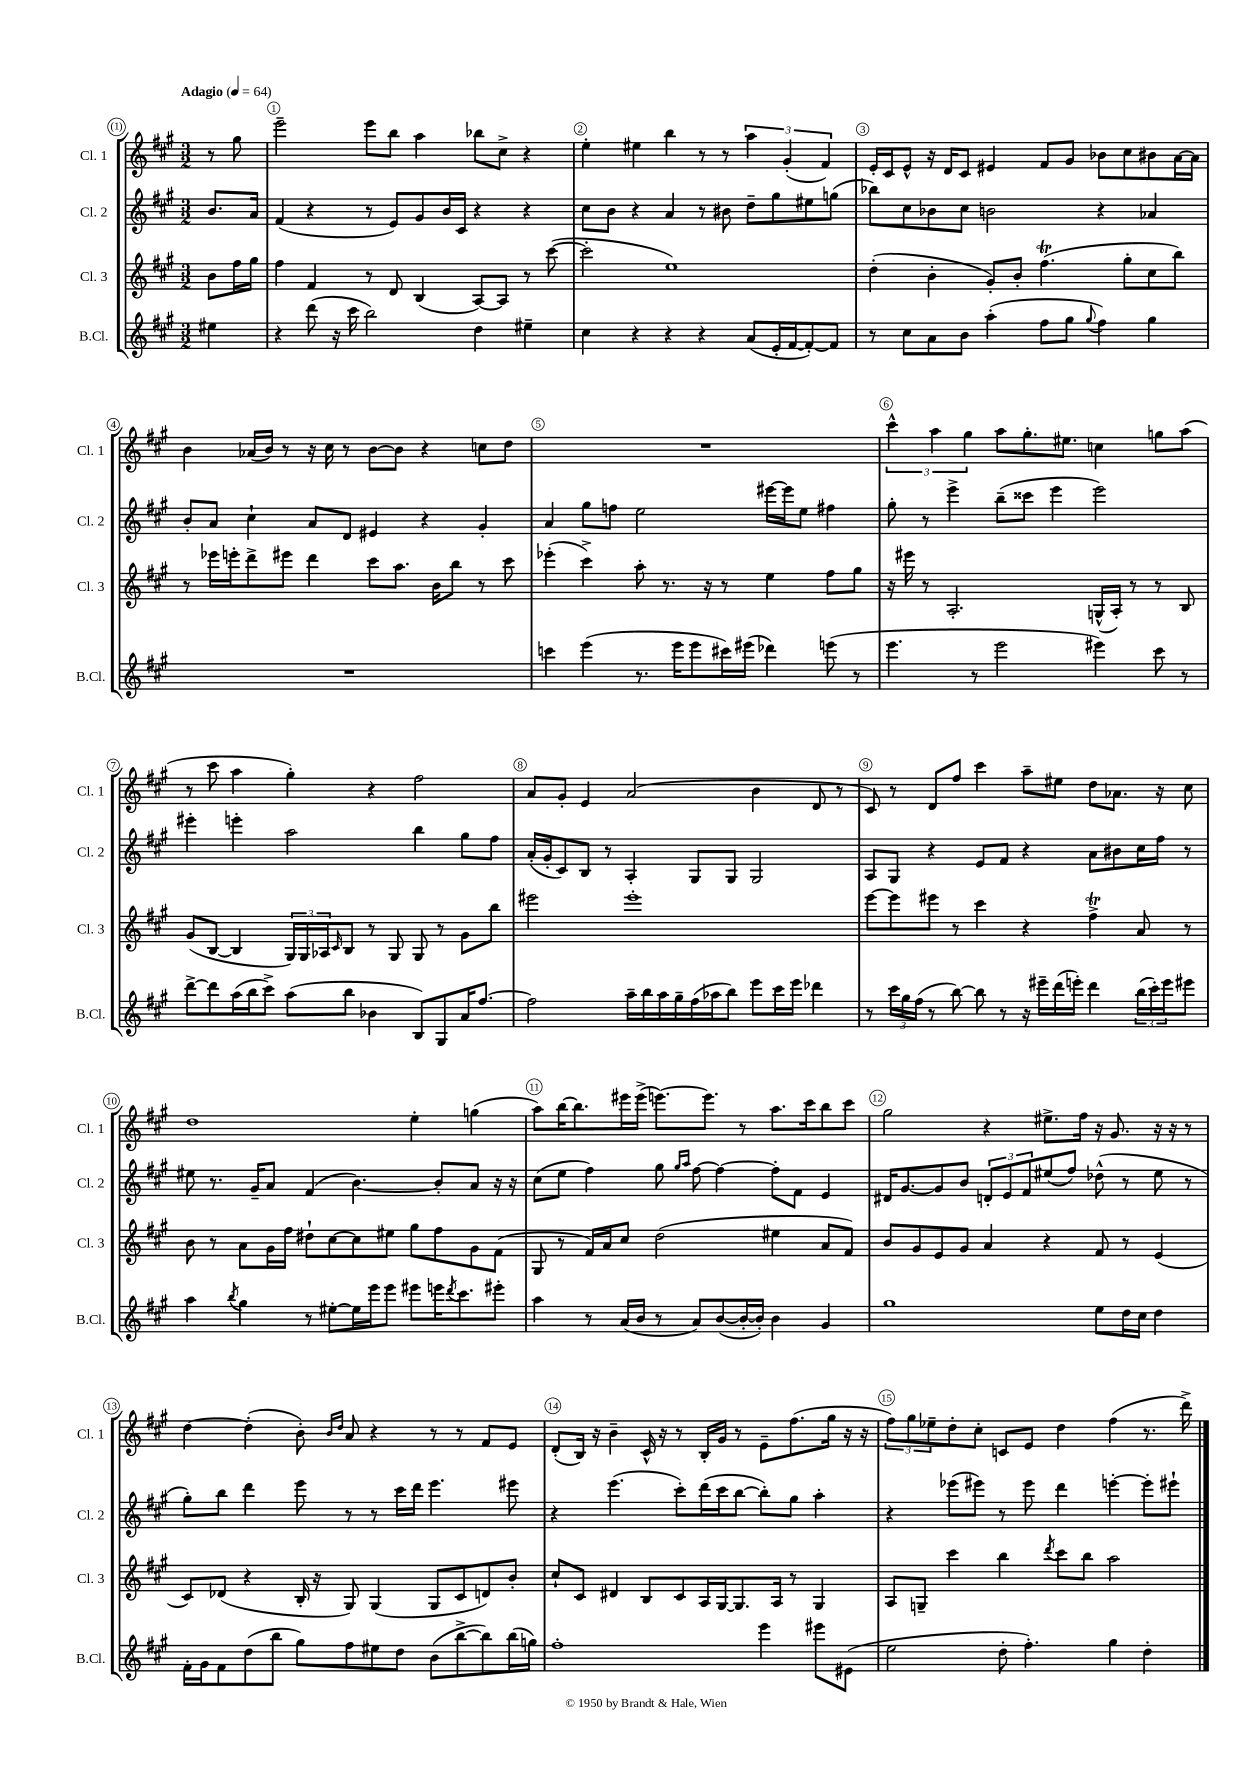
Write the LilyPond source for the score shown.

<<
\new StaffGroup <<
\new Staff = "s0" \with { instrumentName = "Cl. 1" shortInstrumentName = "Cl. 1" } {
    \clef treble \key a \major \numericTimeSignature \time 3/2 \partial 4 \tempo "Adagio" 4 = 64
    r8 gis''8 |
    e'''2-- e'''8 b''8 a''4 bes''8 cis''8-> r4 |
    e''4-. eis''4 b''4 r8 r8 \tuplet 3/2 { a''4 gis'4-.( fis'4) } |
    e'16-. cis'16 e'8-^ r16 d'16 cis'8 eis'4 fis'8 gis'8 bes'8 cis''8 bis'8 a'16~ a'16 |
    b'4 aes'16( b'16) r8 r16 cis''16 r8 b'8~ b'8 r4 c''8 d''8 |
    R1. |
    \tuplet 3/2 { cis'''4-^ a''4 gis''4 } a''8 gis''8.-. eis''8. c''4 g''8 a''8( |
    r8 cis'''8 a''4 gis''4-.) r4 fis''2 |
    a'8 gis'8-. e'4 a'2( b'4 d'8 r8 |
    cis'8) r8 d'8 fis''8 cis'''4 a''8-- eis''8 d''8 aes'8. r16 cis''8 |
    d''1 e''4-. g''4( |
    a''8) b''16~ b''8. eis'''16 eis'''16->( e'''8.~) e'''8. r8 a''8. cis'''16 b''8 cis'''8 |
    gis''2 r4 eis''8.-> fis''16 r16 gis'8. r16 r16 r8 |
    d''4~ d''4-.( b'8-.) \grace { b'16 d''16 } a'8 r4 r8 r8 fis'8 e'8 |
    d'8-.( b16) r16 b'4-- cis'16-^ r16 r8 b16-. gis'16 r8 e'8-- fis''8.( gis''16 r16 r16 |
    \tuplet 3/2 { fis''8) gis''8 ees''8-- } d''8-. cis''8-. c'8 e'8 d''4 fis''4( r8. d'''16->) \bar "|." |
}
\new Staff = "s1" \with { instrumentName = "Cl. 2" shortInstrumentName = "Cl. 2" } {
    \clef treble \key a \major \numericTimeSignature \time 3/2 \partial 4
    b'8. a'16 |
    fis'4( r4 r8 e'8) gis'8 b'16 cis'16 r4 r4 |
    cis''8 b'8 r4 a'4 r8 bis'8 d''8-- gis''8 eis''8 g''8( |
    bes''8) cis''8 bes'8 cis''8 b'2 r4 aes'4 |
    b'8-. a'8 cis''4-! a'8 d'8 eis'4 r4 gis'4-. |
    a'4 gis''8 f''8 e''2 eis'''16~ eis'''16 e''8 fis''4 |
    gis''8-. r8 e'''4-> b''8--( cisis'''8 e'''4 e'''2) |
    eis'''4-. e'''4-. a''2 b''4 gis''8 fis''8 |
    a'16-.( gis'16-. cis'8) b8 r8 a4-. gis8 gis8 gis2 |
    a8 gis8 r4 e'8 fis'8 r4 a'8 bis'8 cis''16 fis''16 r8 |
    eis''8 r8. gis'16-- a'8 fis'4( b'4.~) b'8-. a'8 r16 r16 |
    cis''8( e''8 fis''4) gis''8 \grace { gis''16 a''16 } fis''8~ fis''4~ fis''8-. fis'8 e'4 |
    dis'16 gis'8.~ gis'8 b'8 \tuplet 3/2 { d'8-. e'8 fis'8 } eis''8( fis''8) des''8-^( r8 eis''8 r8 |
    gis''8-.) b''8 d'''4 e'''8 r8 r8 cis'''16 d'''16 e'''4. eis'''8 |
    r4 e'''4.( cis'''8-.) d'''16( cis'''16 b''8~ b''8-.) gis''8 a''4-. |
    r4 ees'''8( eis'''8) r8 eis'''8 d'''4 e'''4~-. e'''8-. eis'''8-! \bar "|." |
}
\new Staff = "s2" \with { instrumentName = "Cl. 3" shortInstrumentName = "Cl. 3" } {
    \clef treble \key a \major \numericTimeSignature \time 3/2 \partial 4
    b'8 fis''16 gis''16 |
    fis''4 fis'4 r8 d'8 b4( a8~) a8 r8 cis'''8~( |
    cis'''2-. e''1) |
    d''4-.( b'4-. gis'8-.) b'8-. fis''4.\trill( gis''8-. cis''8 b''8) |
    r8 ees'''16 e'''16-. d'''8-> eis'''8 d'''4 cis'''8 a''8. b'16 b''8 r8 cis'''8 |
    ees'''4-.( cis'''4->) a''8-. r8. r16 r8 e''4 fis''8 gis''8 |
    r16 eis'''16 r8 a2.-. g16-^( a16-.) r8 r8 b8 |
    gis'8( b8~ b4 \tuplet 3/2 { gis16) gis16 aes16 } \grace { cis'16 } b8 r8 gis8 gis8 r8 gis'8 b''8 |
    eis'''2 eis'''1-. |
    e'''8~ e'''8 eis'''8 r8 cis'''4 r4 fis''4->\trill a'8 r8 |
    b'8 r8 a'8 gis'16 fis''16 dis''8-! cis''8~ cis''8 eis''8 gis''8 fis''8 gis'8 fis'8( |
    gis8 r8 fis'16) a'16 cis''8 d''2( eis''4 a'8 fis'8) |
    b'8 gis'8 e'8 gis'8 a'4 r4 fis'8 r8 e'4( |
    cis'8) des'8( r4 b16-. r16 gis8) gis4( gis8 cis'8 d'8) b'8-. |
    cis''8-! cis'8 dis'4 b8 cis'8 a16 gis16~ gis8. a16 r8 gis4 |
    a8 g8-- cis'''4 b''4 \acciaccatura { d'''8 } cis'''8 b''8 a''2 \bar "|." |
}
\new Staff = "s3" \with { instrumentName = "B.Cl." shortInstrumentName = "B.Cl." } {
    \clef treble \key a \major \numericTimeSignature \time 3/2 \partial 4
    eis''4 |
    r4 d'''8( r16 cis'''16 b''2) d''4 eis''4-- |
    cis''4 r4 r4 r4 a'8( e'16-. fis'16~ fis'8~-.) fis'8 |
    r8 cis''8 a'8 b'8 a''4-.( fis''8 gis''8 \appoggiatura { gis''8 } fis''4) gis''4 |
    R1. |
    c'''4 e'''4( r8. e'''16 e'''8 cis'''16) eis'''16( des'''4) e'''8( r8 |
    e'''4. r8 e'''2 eis'''4) cis'''8 r8 |
    d'''8~-> d'''8 a''16( b''16 cis'''8->) a''8( b''8 bes'4 b8) gis8 a'16 fis''8.~ |
    fis''2 a''16-- b''16 a''16 gis''16-- fis''16( aes''16 b''8) e'''8 cis'''16 e'''16 des'''4 |
    r8 \tuplet 3/2 { cis'''16 gis''16 fis''16( } r8 b''8~) b''8 r8 r16 eis'''16-- d'''16( e'''16-.) d'''4 \tuplet 3/2 { b''16( cis'''16-.) e'''16 } eis'''8 |
    a''4 \acciaccatura { b''8 } gis''4 r8 eis''8~-. eis''16 e'''16 e'''8 eis'''8 e'''16 \acciaccatura { d'''8 } cis'''8. eis'''8-. |
    a''4 r8 a'16( b'16 r8 a'8) b'8~( b'16~-. b'16-.) b'4 gis'4 |
    gis''1 e''8 d''16 cis''16 d''4 |
    fis'16-. gis'16 fis'8 d''8( b''8 gis''8) fis''8 eis''8 d''8 b'8( b''8~-> b''8) b''16( g''16) |
    fis''1-. e'''4 eis'''8 eis'8( |
    e''2 d''8-. fis''4.-.) gis''4 d''4-. \bar "|." |
}
>>
>>
\layout { \context { \Score \override BarNumber.break-visibility = ##(#f #t #t) barNumberVisibility = #all-bar-numbers-visible \override BarNumber.stencil = #(make-stencil-circler 0.1 0.3 ly:text-interface::print) } }
